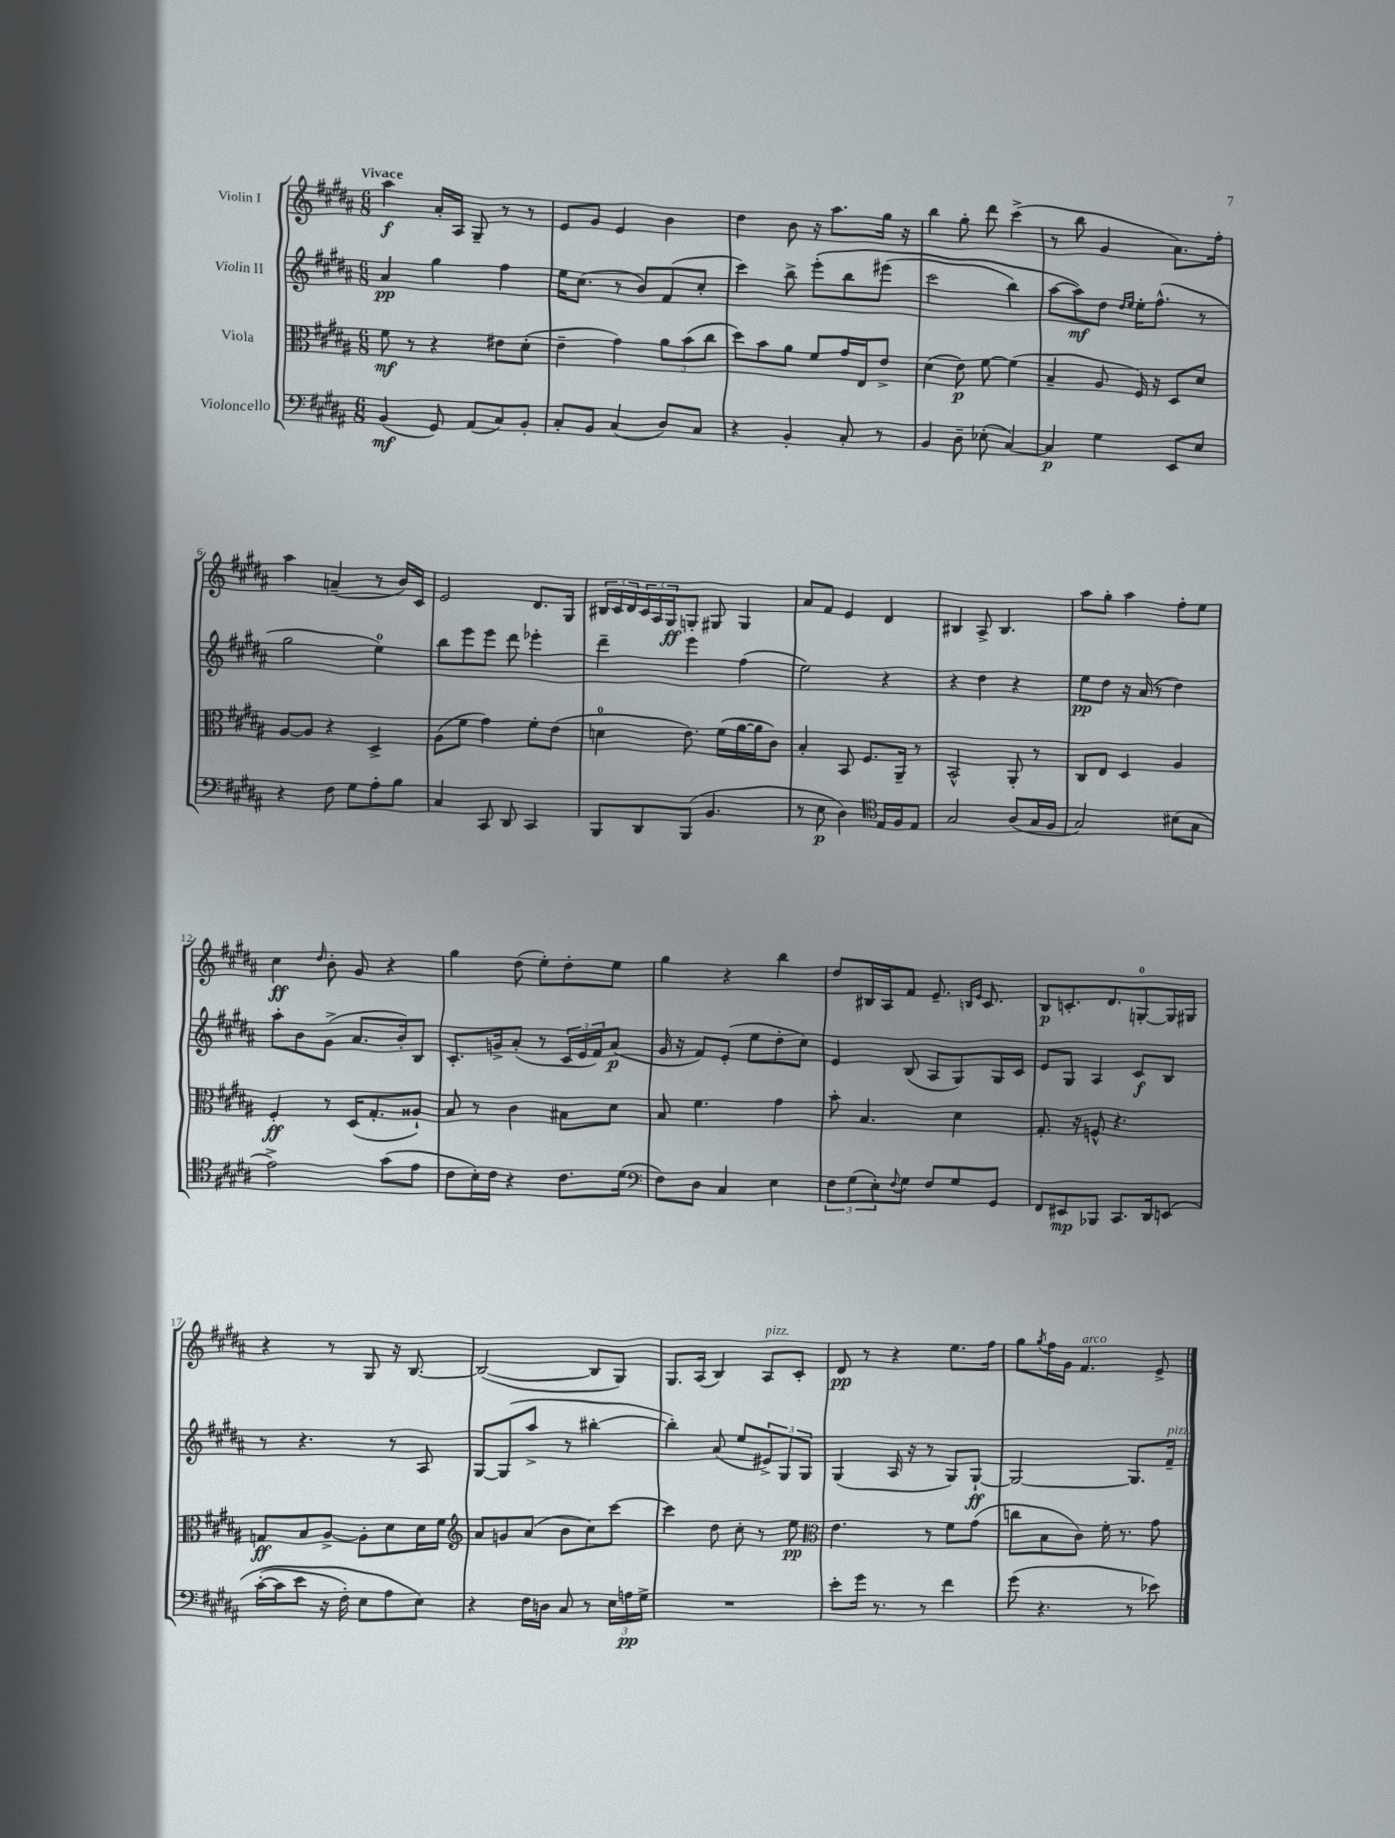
<<
\new StaffGroup <<
\new Staff = "s0" \with { instrumentName = "Violin I" } {
    \clef treble \key b \major \numericTimeSignature \time 6/8 \tempo "Vivace"
    ais''4\f ais'16-. ais16 gis8-- r8 r8 |
    e'8 gis'8 e'4 b'4 |
    dis''4 b'8 r16 ais''8. gis''16 r16 |
    b''4 gis''8-. dis'''8 cis'''4->( |
    r8 b''8 gis'4 ais'8.) fis''16-. |
    ais''4 a'4--( r8 b'16) cis'16 |
    e'2 dis'8. gis16 |
    \tuplet 3/2 { bis16 cis'16 dis'16 } \tuplet 3/2 { cis'16 ais16 gis16\ff } g8-. gis8 gis4 |
    ais'8 fis'8 e'4 dis'4 |
    bis4 ais8-> bis4. |
    ais''8 gis''8-. ais''4 fis''8-. e''8 |
    cis''4\ff \grace { dis''16 } b'8-. gis'8 r4 |
    gis''4 dis''8( e''8-.) dis''8-. e''8 |
    gis''4 r4 b''4 |
    dis''8 bis16 ais16 fis'8 e'8.-- \grace { b16 e'16 } cis'8. |
    b8\p c'8.-. dis'8. g8-0~-. g16 gis16 |
    r4 r8 gis8 r16 b8.~ |
    b2~( b8 gis8) |
    gis8. ais16( b4) ais8^\markup { \italic "pizz." } cis'8-. |
    dis'8\pp r8 r4 e''8. fis''16 |
    gis''8 \acciaccatura { gis''8 } fis''16 gis'16 fis'4.^\markup { \italic "arco" } e'8-> \bar "|." |
}
\new Staff = "s1" \with { instrumentName = "Violin II" } {
    \clef treble \key b \major \numericTimeSignature \time 6/8
    ais'4\pp gis''4 fis''4 |
    e''16 cis''8.( r8 b'8) fis'8( cis''8-. |
    cis'''4) b''8-> e'''8-.\( b''8 eis'''8( |
    cis'''2 b''4) |
    ais''8~ ais''8\mf\) dis''8 \grace { dis''16 e''16 } e''16-. fis''8.-^( r8 |
    gis''2 e''4-0) |
    b''8 e'''8 e'''8 dis'''8 ees'''4-. |
    dis'''4-- e'''4 fis''4( |
    e''2) r4 |
    r4 dis''4 r4 |
    e''8\pp dis''8 r16 ais'16( r8 dis''4) |
    ais''8-. b'8 gis'8->( ais'8. b'16-.) b8 |
    cis'8.-. g'16-> ais'8-.( r8 \tuplet 3/2 { cis'16 e'16 fis'16) } ais'8\p( |
    gis'16 r16 fis'8) e'8-.( e''8 dis''8-. cis''8) |
    e'4 b8( ais8 gis8) gis16 cis'16 |
    e'8 gis8 ais4 cis'8\f b8 |
    r8 r4. r8 ais8 |
    gis8~ gis8( ais''8-> r8 bis''4~-. |
    bis''4-.) ais'8( e''8 \tuplet 3/2 { eis'8->) gis8 gis8 } |
    gis4( ais16 r16 r8 gis8) gis8~-!\ff |
    gis2~ gis8. fis'16--^\markup { \italic "pizz." } \bar "|." |
}
\new Staff = "s2" \with { instrumentName = "Viola" } {
    \clef alto \key b \major \numericTimeSignature \time 6/8
    fis'8\mf r8 r4 eis'8 dis'8-.( |
    e'4-- gis'4) \tuplet 3/2 { ais'8 b'8( cis''8 } |
    dis''8) b'8 ais'8 fis'8 gis'16 e16 e'8-> |
    dis'4( e'8\p) fis'8~ fis'4( |
    b4-- ais8 fis16) r16 dis8 dis'8 |
    ais8~ ais8 r4 dis4-> |
    ais8( fis'8 gis'4) fis'8-. e'8( |
    d'4-0 e'8.) fis'16( ais'16~ ais'16 cis'8) |
    b4-. b,8 fis8. ais,16-- r8 |
    b,2-^ ais,8-. r8 |
    cis8 e8 dis4 ais4 |
    fis4-.\ff r8 dis16( gis8.-. aisis8-!) |
    b8 r8 cis'4 bis8 dis'8 |
    b8 fis'4. gis'4 |
    b'8-. b4. dis'4 |
    gis8.-. r16 f8-^ r4. |
    g8\ff b8 ais8~-> ais8-. dis'8 dis'16 fis'16 |
    \clef treble ais'8 g'8 ais'8( b'8 cis''8) cis'''8~ |
    cis'''4 dis''8 cis''8-. r8 e''8\pp |
    \clef alto e'4. r8 fis'8 gis'8( |
    c''8 b8 cis'8) fis'16-. r8. gis'8 \bar "|." |
}
\new Staff = "s3" \with { instrumentName = "Violoncello" } {
    \clef bass \key b \major \numericTimeSignature \time 6/8
    b,4\mf( gis,8) ais,8( cis8) b,8-. |
    cis8-. b,8 cis4( dis8) cis8 |
    r4 b,4-. cis8-. r8 |
    b,4 dis8-- ees8-.( cis4~) |
    cis4\p gis4 e,8 e8 |
    r4 fis8 gis8 ais8-. b8 |
    cis4 cis,8 dis,8 cis,4 |
    b,,8 dis,8 b,,8( b,4. |
    r8 e8\p dis4) \clef tenor e16 fis16 e8 |
    gis2 ais8( gis16 fis16 |
    gis2) bis8( gis8 |
    e'2->) gis'8( e'8 |
    cis'8 b16-.) cis'16 r4 cis'8. dis'16( |
    \clef bass fis8) dis8 cis4 e4 |
    \tuplet 3/2 { fis8 gis8( e8-.) } \appoggiatura { fis8 } gis8 fis8 gis8 gis,8 |
    fis,8 eis,8\mp bes,,8 cis,8. dis,16 e,8\( |
    cis'16~-.( cis'16 e'8 r16 fis16-.) e8 ais8 e8\) |
    r4 fis16 d16 cis8 r8 \tuplet 3/2 { e16 a16\pp gis16-> } |
    R2. |
    e'8-. gis'16 r8. r8 fis'4 |
    gis'8( r4. r8 ees'8) \bar "|." |
}
>>
>>
